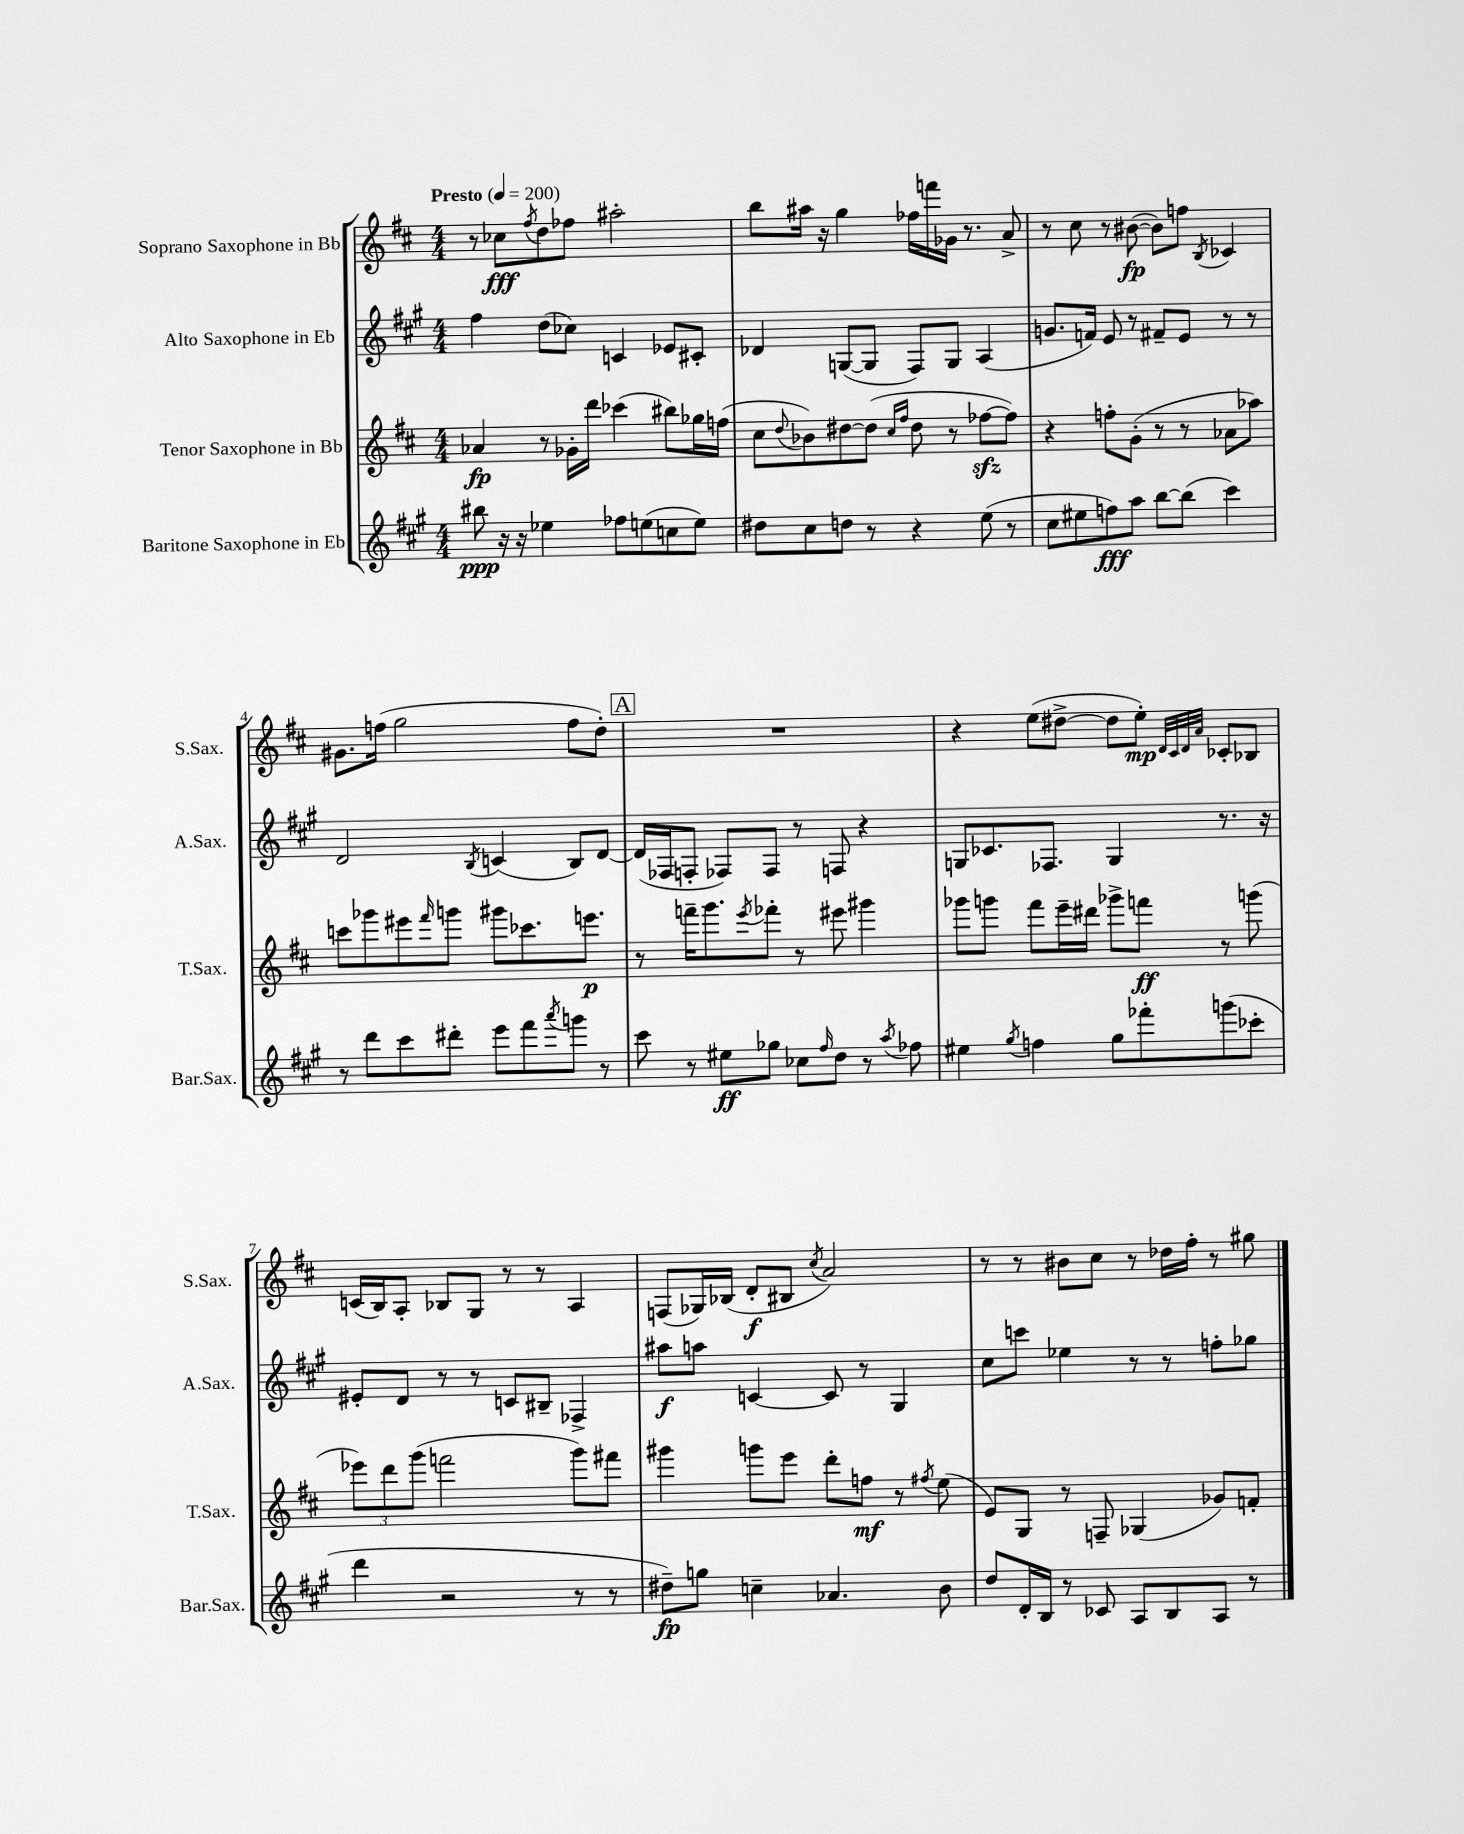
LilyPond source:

<<
\new StaffGroup <<
\new Staff = "s0" \with { instrumentName = "Soprano Saxophone in Bb" shortInstrumentName = "S.Sax." } {
    \clef treble \key d \major \numericTimeSignature \time 4/4 \tempo "Presto" 4 = 200
    r8 ces''8\fff \acciaccatura { fis''8 } d''8 fes''8 ais''2-. |
    b''8 ais''16 r16 g''4 fes''16 f'''16 ges'16 r8. a'8-> |
    r8 cis''8 r8 bis'8~\fp( bis'8) f''8 \acciaccatura { b8 } ces'4 |
    gis'8. f''16( g''2 f''8 d''8-.) |
    \mark \markup { \box "A" } R1 |
    r4 e''8( dis''8~-> dis''8 e''8-.\mp) \grace { d'32 cis'32 d'32 a'32 } ces'8-. bes8 |
    c'16( b16) a8-. bes8 g8 r8 r8 a4 |
    f8( ges16) bes16( d'8-.\f bis8 \acciaccatura { cis''8 } a'2) |
    r8 r8 bis'8 cis''8 r8 des''16 fis''16-. r8 gis''8 \bar "|." |
}
\new Staff = "s1" \with { instrumentName = "Alto Saxophone in Eb" shortInstrumentName = "A.Sax." } {
    \clef treble \key a \major \numericTimeSignature \time 4/4
    fis''4 d''8( ces''8) c'4 ees'8 cis'8-. |
    des'4 g8~( g8 fis8) g8 a4( |
    g'8. f'16) e'8 r8 fis'8-- e'8 r8 r8 |
    d'2 \acciaccatura { b8 } c'4( b8) d'8~ |
    \mark \markup { \box "A" } d'16( fes16 f8-. fes8) fes8 r8 f8 r4 |
    g8 ces'8. fes8. g4 r8. r16 |
    eis'8-. d'8 r8 r8 c'8 bis8-- fes4-> |
    ais''8\f a''8 c'4~ c'8 r8 gis4 |
    cis''8 c'''8 ees''4 r8 r8 f''8-. ges''8 \bar "|." |
}
\new Staff = "s2" \with { instrumentName = "Tenor Saxophone in Bb" shortInstrumentName = "T.Sax." } {
    \clef treble \key d \major \numericTimeSignature \time 4/4
    aes'4\fp r8 ges'16-. d'''16 ces'''4( bis''8) ges''16 f''16( |
    cis''8 \appoggiatura { d''8 } bes'8) dis''8~ dis''8( \grace { cis''16 fis''16 } dis''8 r8 fes''8~\sfz fes''8) |
    r4 f''8-. g'8-.( r8 r8 aes'8 aes''8) |
    c'''8 ges'''8 eis'''8 \grace { fis'''16 } g'''8 gis'''8 ces'''8. e'''8.\p |
    \mark \markup { \box "A" } r8 f'''16-- g'''8. \acciaccatura { e'''8 } fes'''8-. r8 eis'''8 gis'''4 |
    ges'''8 g'''8 fis'''8 e'''16-- dis'''16 ges'''8-> f'''8\ff r8 g'''8( |
    \tuplet 3/2 { ees'''8) d'''8 g'''8( } f'''2 g'''8) fis'''8 |
    gis'''4 g'''8 e'''8 d'''8-. f''8\mf r8 \acciaccatura { fis''8 } e''8( |
    e'8) g8 r8 f8-- ges4( ges'8) f'8-. \bar "|." |
}
\new Staff = "s3" \with { instrumentName = "Baritone Saxophone in Eb" shortInstrumentName = "Bar.Sax." } {
    \clef treble \key a \major \numericTimeSignature \time 4/4
    bis''8\ppp r16 r16 ees''4 fes''8 e''8( c''8 e''8) |
    dis''8 cis''8 d''8 r8 r4 e''8( r8 |
    cis''8 eis''8 f''8\fff) a''8 b''8~ b''8( cis'''4) |
    r8 d'''8 cis'''8 dis'''8-. e'''8 fis'''8 \acciaccatura { a'''8 } g'''8 r8 |
    \mark \markup { \box "A" } cis'''8 r8 eis''8\ff ges''8 ces''8 \grace { fis''16 } d''8 r8 \acciaccatura { a''8 } fes''8 |
    eis''4 \acciaccatura { gis''8 } f''4 gis''8 fes'''8-. g'''8( ces'''8-. |
    d'''4 r2 r8 r8 |
    dis''8--\fp) g''8 c''4-- aes'4. b'8 |
    d''8 d'16-. b16 r8 ces'8 a8 b8 a8 r8 \bar "|." |
}
>>
>>
